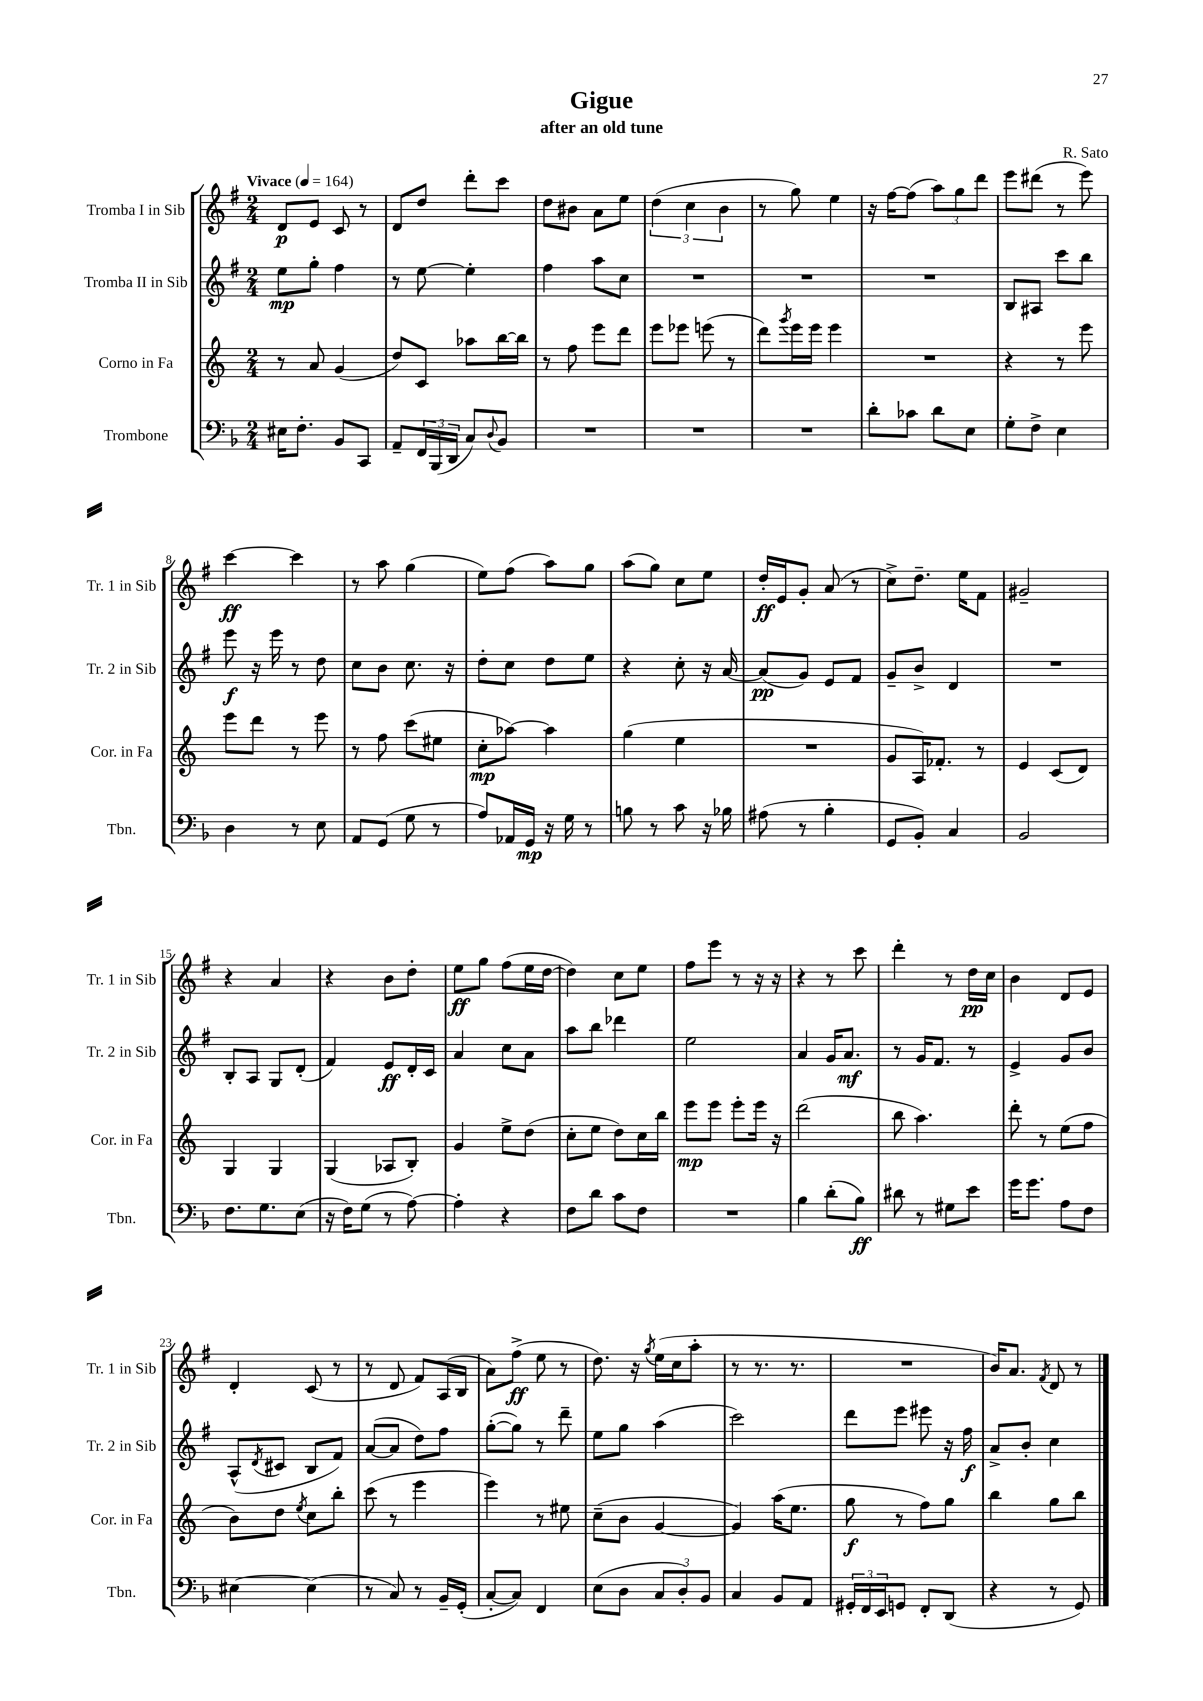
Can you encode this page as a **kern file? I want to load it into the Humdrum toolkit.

**kern	**dynam	**kern	**dynam	**kern	**dynam	**kern	**dynam
*part4	*part4	*part3	*part3	*part2	*part2	*part1	*part1
*staff4	*staff4	*staff3	*staff3	*staff2	*staff2	*staff1	*staff1
*I"Trombone	*	*I"Corno in Fa	*	*I"Tromba II in Sib	*	*I"Tromba I in Sib	*
*I'Tbn.	*	*I'Cor. in Fa	*	*I'Tr. 2 in Sib	*	*I'Tr. 1 in Sib	*
*clefF4	*	*clefG2	*	*clefG2	*	*clefG2	*
*k[b-]	*	*k[]	*	*k[f#]	*	*k[f#]	*
*M2/4	*	*M2/4	*	*M2/4	*	*M2/4	*
*MM164	*	*MM164	*	*MM164	*	*MM164	*
=1	=1	=1	=1	=1	=1	=1	=1
!	!	!	!	!	!	!LO:TX:a:B:t=Vivace	!
16E#X\KL	.	8r	.	8ee\L	mp	8d/L	p
8.F'\J	.	.	.	.	.	.	.
.	.	8a/	.	8gg'\J	.	8e/J	.
8BB-/L	.	(4g/	.	4ff#\	.	8c/	.
8CC/J	.	.	.	.	.	8r	.
=2	=2	=2	=2	=2	=2	=2	=2
8AA~/L	.	8dd/L)	.	8r	.	8d/L	.
24FF/L	.	8c/J	.	[8ee\	.	8dd/J	.
(24BBB-/	.	.	.	.	.	.	.
24DD/JJ	.	.	.	.	.	.	.
8C/L)	.	8aa-X\L	.	4ee'\]	.	8ddd'\L	.
8qqD/	.	.	.	.	.	.	.
8BB-/J	.	[16bb\L	.	.	.	8ccc\J	.
.	.	16bb\JJ]	.	.	.	.	.
=3	=3	=3	=3	=3	=3	=3	=3
2r	.	8r	.	4ff#\	.	8dd\L	.
.	.	8ff\	.	.	.	8b#X\J	.
.	.	8eee\L	.	8aa\L	.	8a\L	.
.	.	8ddd\J	.	8cc\J	.	8ee\J	.
=4	=4	=4	=4	=4	=4	=4	=4
2r	.	8eee\L	.	2r	.	(6dd\	.
.	.	8eee-X\J	.	.	.	.	.
.	.	.	.	.	.	6cc\	.
.	.	(8eeen\	.	.	.	.	.
.	.	.	.	.	.	6b\	.
.	.	8r	.	.	.	.	.
=5	=5	=5	=5	=5	=5	=5	=5
2r	.	8ddd\L)	.	2r	.	8r	.
.	.	8qggg/	.	.	.	.	.
.	.	16eee\L	.	.	.	8gg\)	.
.	.	16eee\JJ	.	.	.	.	.
.	.	4eee\	.	.	.	4ee\	.
=6	=6	=6	=6	=6	=6	=6	=6
8d'\L	.	2r	.	2r	.	16r	.
.	.	.	.	.	.	[16ff#\KL	.
8c-X\J	.	.	.	.	.	(8ff#\J]	.
8d\L	.	.	.	.	.	12aa\L)	.
.	.	.	.	.	.	12gg\	.
8E\J	.	.	.	.	.	.	.
.	.	.	.	.	.	12ddd\J	.
=7	=7	=7	=7	=7	=7	=7	=7
8G'\L	.	4r	.	8B/L	.	8eee\L	.
8F^\J	.	.	.	8A#X/J	.	(8ddd#X\J	.
4E\	.	8r	.	8ccc\L	.	8r	.
.	.	8eee\	.	8bb\J	.	8eee\)	.
!!LO:LB:g=z
=8	=8	=8	=8	=8	=8	=8	=8
4D\	.	8eee\L	.	8eee\	f	[4ccc\	ff
.	.	8ddd\J	.	16r	.	.	.
.	.	.	.	16eee\	.	.	.
8r	.	8r	.	8r	.	4ccc\]	.
8E\	.	8eee\	.	8dd\	.	.	.
=9	=9	=9	=9	=9	=9	=9	=9
8AA/L	.	8r	.	8cc\L	.	8r	.
(8GG/J	.	8ff\	.	8b\J	.	8aa\	.
8G\	.	(8ccc\L	.	8.cc\	.	(4gg\	.
8r	.	8ee#X\J	.	.	.	.	.
.	.	.	.	16r	.	.	.
=10	=10	=10	=10	=10	=10	=10	=10
8A/L)	.	8cc'\L	mp	8dd'\L	.	8ee\L)	.
16AA-X/L	.	[8aa-X\J)	.	8cc\J	.	(8ff#\J	.
16GG/JJ	mp	.	.	.	.	.	.
16r	.	4aa-\]	.	8dd\L	.	8aa\L)	.
16G\	.	.	.	.	.	.	.
8r	.	.	.	8ee\J	.	8gg\J	.
=11	=11	=11	=11	=11	=11	=11	=11
8Bn\	.	(4gg\	.	4r	.	(8aa\L	.
8r	.	.	.	.	.	8gg\J)	.
8c\	.	4ee\	.	8cc'\	.	8cc\L	.
16r	.	.	.	16r	.	8ee\J	.
16B-X\	.	.	.	[16a/	.	.	.
=12	=12	=12	=12	=12	=12	=12	=12
(8A#X\	.	2r	.	(8a/L]	pp	16dd'/LL	ff
.	.	.	.	.	.	16e/J	.
8r	.	.	.	8g/J)	.	8g'/J	.
4B-'\	.	.	.	8e/L	.	(8a/	.
.	.	.	.	8f#/J	.	8r	.
=13	=13	=13	=13	=13	=13	=13	=13
8GG/L	.	8g/L	.	8g~/L	.	8cc^\L)	.
8BB-'/J)	.	16A/K)	.	8b^/J	.	8.dd~\J	.
.	.	8.f-X'/J	.	.	.	.	.
4C/	.	.	.	4d/	.	.	.
.	.	.	.	.	.	16ee\KL	.
.	.	8r	.	.	.	8f#\J	.
=14	=14	=14	=14	=14	=14	=14	=14
2BB-/	.	4e/	.	2r	.	2g#X~/	.
.	.	(8c/L	.	.	.	.	.
.	.	8d/J)	.	.	.	.	.
!!LO:LB:g=z
=15	=15	=15	=15	=15	=15	=15	=15
8.F\L	.	4G/	.	8B'/L	.	4r	.
.	.	.	.	8A/J	.	.	.
8.G\	.	.	.	.	.	.	.
.	.	4G/	.	8G/L	.	4a/	.
(8E\J	.	.	.	(8d'/J	.	.	.
=16	=16	=16	=16	=16	=16	=16	=16
16r	.	(4G/	.	4f#/)	.	4r	.
16F\KL)	.	.	.	.	.	.	.
(8G\J	.	.	.	.	.	.	.
8r	.	8A-X/L	.	8e/L	ff	8b\L	.
[8A\)	.	8B'/J)	.	16d'/L	.	8dd'\J	.
.	.	.	.	16c/JJ	.	.	.
=17	=17	=17	=17	=17	=17	=17	=17
4A'\]	.	4g/	.	4a/	.	8ee\L	ff
.	.	.	.	.	.	8gg\J	.
4r	.	8ee^\L	.	8cc\L	.	(8ff#\L	.
.	.	(8dd\J	.	8a\J	.	16ee\L	.
.	.	.	.	.	.	[16dd\JJ	.
=18	=18	=18	=18	=18	=18	=18	=18
8F\L	.	8cc'\L	.	8aa\L	.	4dd\])	.
8d\J	.	8ee\J	.	8bb\J	.	.	.
8c\L	.	8dd\L)	.	4ddd-X\	.	8cc\L	.
8F\J	.	16cc\L	.	.	.	8ee\J	.
.	.	16bb\JJ	.	.	.	.	.
=19	=19	=19	=19	=19	=19	=19	=19
2r	.	8eee\L	mp	2ee\	.	8ff#\L	.
.	.	8eee\J	.	.	.	8eee\J	.
.	.	8eee'\L	.	.	.	8r	.
.	.	16eee\Jk	.	.	.	16r	.
.	.	16r	.	.	.	16r	.
=20	=20	=20	=20	=20	=20	=20	=20
4B-\	.	(2ddd\	.	4a/	.	4r	.
(8d'\L	.	.	.	16g/KL	.	8r	.
.	.	.	.	8.a/J	mf	.	.
8B-\J)	ff	.	.	.	.	8ccc\	.
=21	=21	=21	=21	=21	=21	=21	=21
8d#X\	.	8bb\	.	8r	.	4ddd'\	.
8r	.	4.aa\)	.	16g/KL	.	.	.
.	.	.	.	8.f#/J	.	.	.
8G#X\L	.	.	.	.	.	8r	.
8e\J	.	.	.	8r	.	16dd\LL	pp
.	.	.	.	.	.	16cc\JJ	.
=22	=22	=22	=22	=22	=22	=22	=22
16g\KL	.	8ddd'\	.	4e^/	.	4b\	.
8.g\J	.	.	.	.	.	.	.
.	.	8r	.	.	.	.	.
8A\L	.	(8ee\L	.	8g/L	.	8d/L	.
8F\J	.	8ff\J	.	8b/J	.	8e/J	.
!!LO:LB:g=z
=23	=23	=23	=23	=23	=23	=23	=23
[4E#X\	.	8b\L)	.	(8A^^/L	.	4d'/	.
.	.	.	.	8qd/	.	.	.
.	.	8dd\J	.	8c#X/J	.	.	.
.	.	8qee/	.	.	.	.	.
(4E#\]	.	8cc\L	.	8B/L	.	(8c/	.
.	.	8bb'\J	.	8f#/J)	.	8r	.
=24	=24	=24	=24	=24	=24	=24	=24
8r	.	(8ccc\	.	([8a/L	.	8r	.
8C/)	.	8r	.	8a/J]	.	8d/	.
8r	.	4eee\	.	8dd\L)	.	8f#/L)	.
16BB-~/LL	.	.	.	8ff#\J	.	(16A/L	.
(16GG'/JJ	.	.	.	.	.	16B/JJ	.
=25	=25	=25	=25	=25	=25	=25	=25
[8C'/L	.	4eee\)	.	([8gg'\L	.	8a\L)	.
8C/J])	.	.	.	8gg\J])	.	(8ff#^\J	ff
4FF/	.	8r	.	8r	.	8ee\	.
.	.	8ee#X\	.	8ddd~\	.	8r	.
=26	=26	=26	=26	=26	=26	=26	=26
(8E\L	.	(8cc~\L	.	8ee\L	.	8.dd\)	.
8D\J	.	8b\J	.	8gg\J	.	.	.
.	.	.	.	.	.	16r	.
.	.	.	.	.	.	8qgg/	.
12C/L	.	[4g/	.	(4aa\	.	(16ee\LL	.
.	.	.	.	.	.	16cc\J	.
12D'/)	.	.	.	.	.	.	.
.	.	.	.	.	.	8aa'\J	.
12BB-/J	.	.	.	.	.	.	.
=27	=27	=27	=27	=27	=27	=27	=27
4C/	.	4g/])	.	2ccc\)	.	8r	.
.	.	.	.	.	.	8.r	.
8BB-/L	.	(16aa\KL	.	.	.	.	.
.	.	8.ee\J	.	.	.	8.r	.
8AA/J	.	.	.	.	.	.	.
=28	=28	=28	=28	=28	=28	=28	=28
24GG#X'/LL	.	8gg\	f	8ddd\L	.	2r	.
24FF/	.	.	.	.	.	.	.
24EE/J	.	.	.	.	.	.	.
8GGn/J	.	8r	.	8eee\J	.	.	.
8FF'/L	.	8ff\L)	.	8eee#X\	.	.	.
(8DD/J	.	8gg\J	.	16r	.	.	.
.	.	.	.	16ff#\	f	.	.
=29	=29	=29	=29	=29	=29	=29	=29
4r	.	4bb\	.	8a^/L	.	16b/KL)	.
.	.	.	.	.	.	8.a/J	.
.	.	.	.	8b'/J	.	.	.
.	.	.	.	.	.	8qf#/	.
8r	.	8gg\L	.	4cc\	.	8d/	.
8GG/)	.	8bb\J	.	.	.	8r	.
==	==	==	==	==	==	==	==
*-	*-	*-	*-	*-	*-	*-	*-
